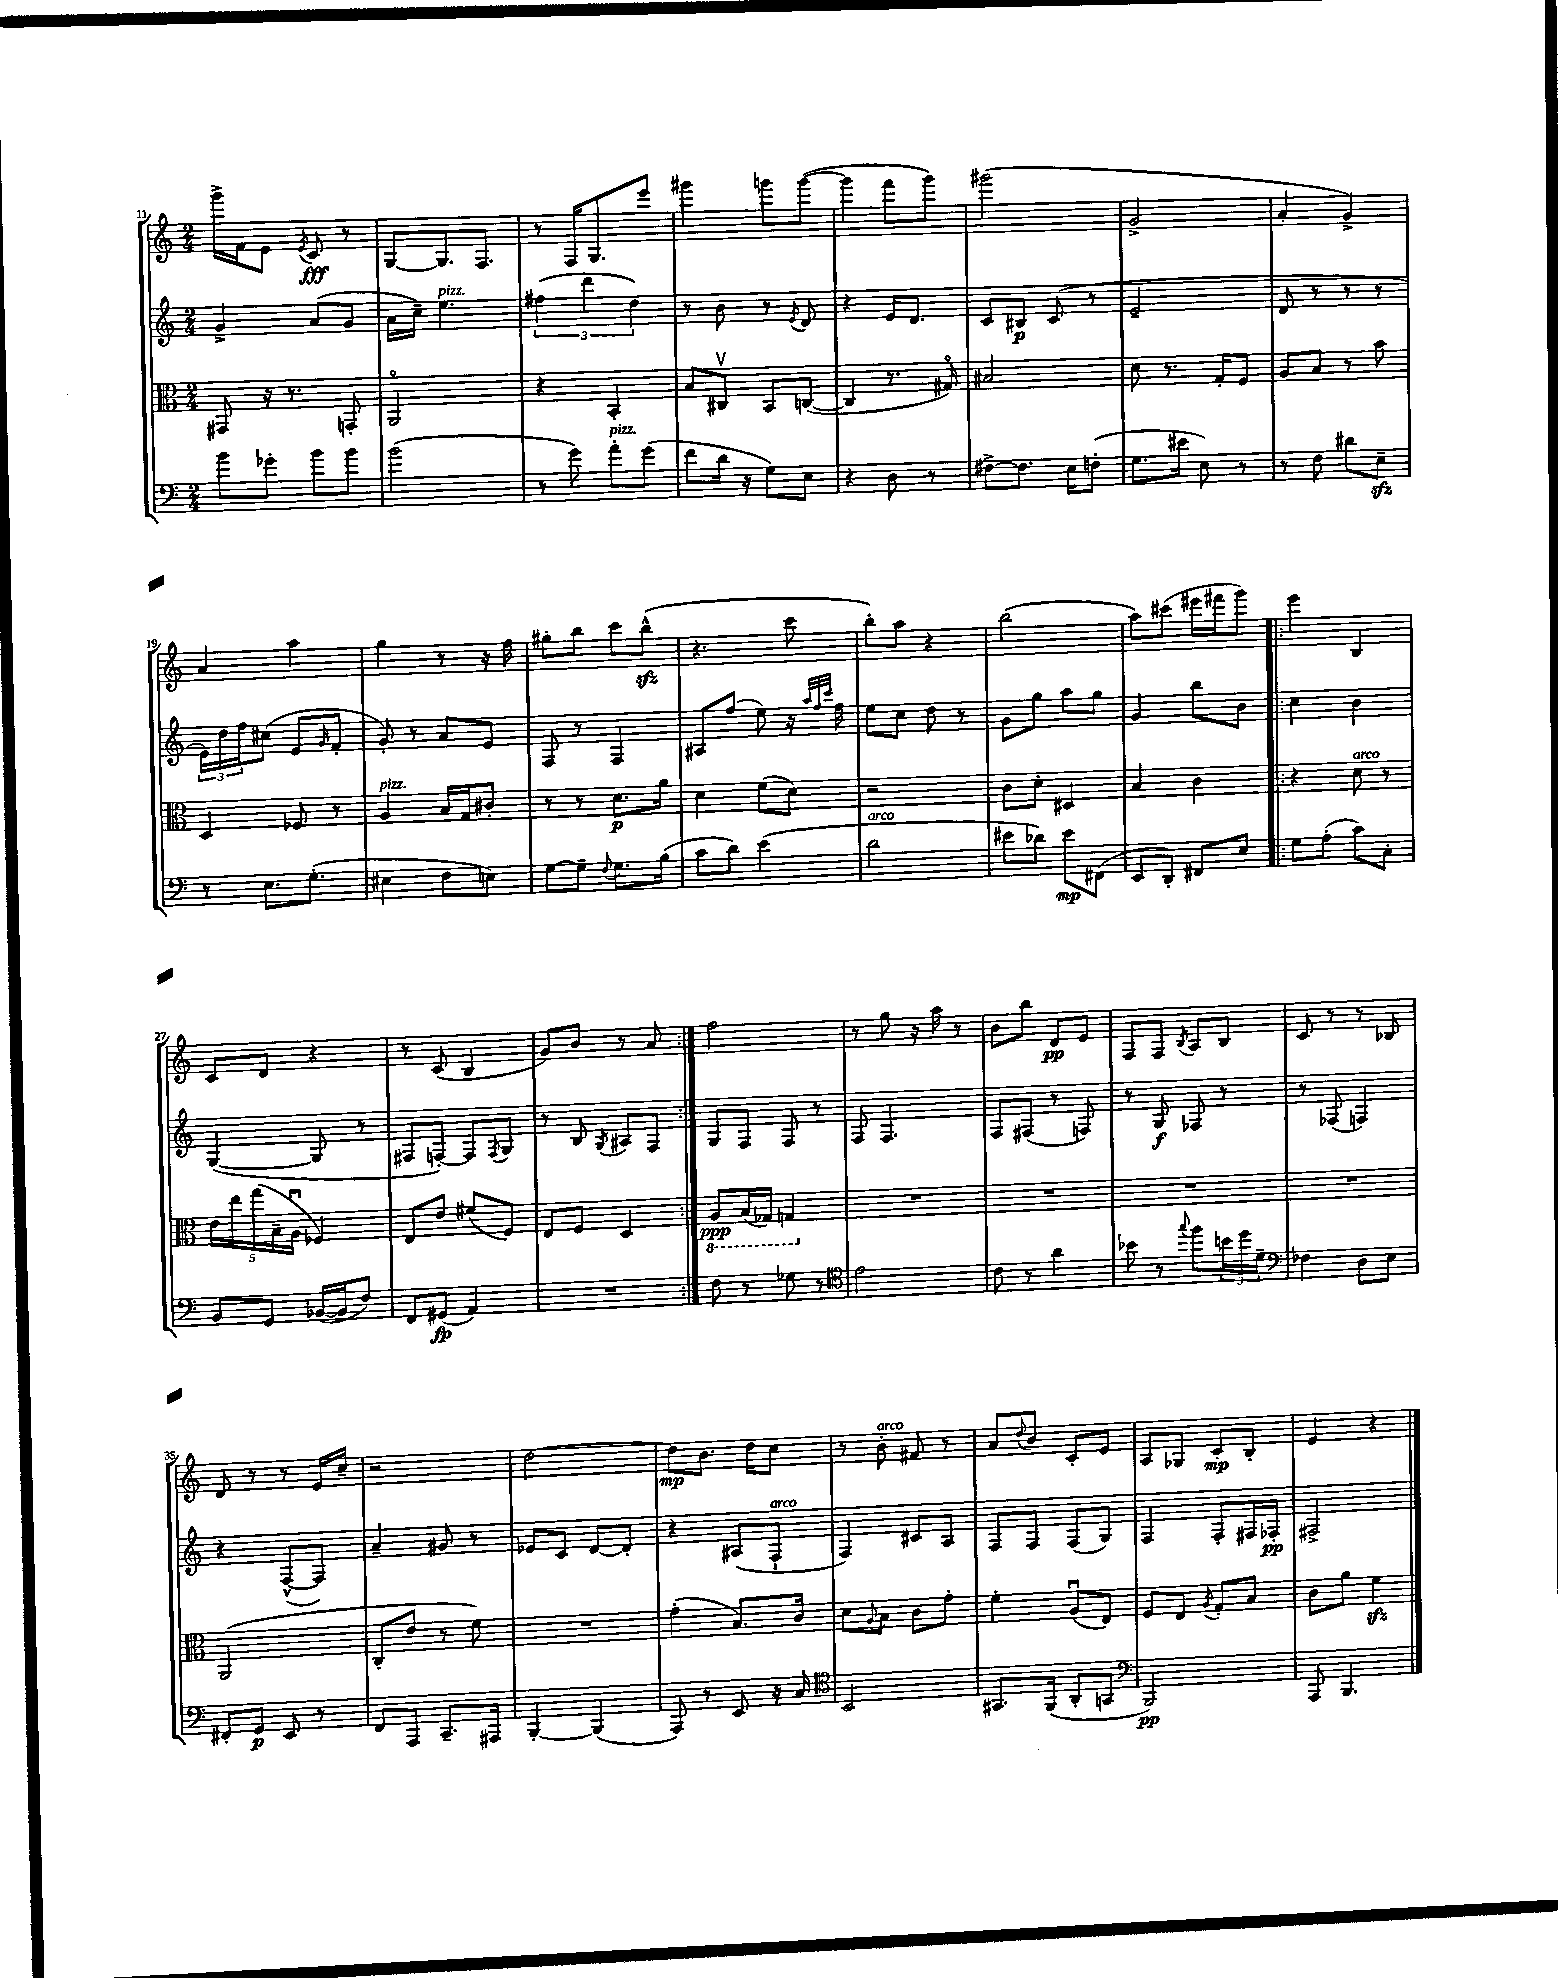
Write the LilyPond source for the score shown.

<<
\new StaffGroup <<
\new Staff = "s0" {
    \clef treble \key c \major \numericTimeSignature \time 2/4
    g'''16-> f'16 e'8 \acciaccatura { e'8 } c'8\fff r8 |
    g8~ g8. f8. |
    r8 f16 g8. e'''8 |
    gis'''4 g'''8 g'''8~( |
    g'''4 f'''8 g'''8) |
    gis'''2( |
    g'2-> |
    a'4-. g'4->) |
    a'4 a''4 |
    g''4 r8 r16 f''16 |
    gis''8-. b''8 c'''8 b''8-^\sfz( |
    r4. c'''8 |
    b''8-.) a''8 r4 |
    b''2( |
    a''8) cis'''8( eis'''16 fis'''16 g'''8) |
    \repeat volta 2 { e'''4 b4 |
    c'8 d'8 r4 |
    r8 c'8( b4 |
    g'8) b'8 r8 a'8 | }
    f''2 |
    r8 g''8 r16 a''16 r8 |
    b'8 b''8 d'8\pp e'8 |
    f8 f8 \acciaccatura { b8 } a8 b8 |
    c'8 r8 r8 bes8 |
    d'8 r8 r8 e'16 c''16-- |
    r2 |
    d''2~ |
    d''8\mp b'8. d''16 c''8 |
    r8 b'8-.^\markup { \italic "arco" } fis'8 r8 |
    a'8 \appoggiatura { d''8 } b'8 c'8-. e'8 |
    a8 ges8 c'8-.\mp b8-. |
    e'4 r4 \bar "|." |
}
\new Staff = "s1" {
    \clef treble \key c \major \numericTimeSignature \time 2/4
    g'4-> a'8( g'8 |
    a'16 c''16--) e''4.^\markup { \italic "pizz." } |
    \tuplet 3/2 { fis''4( d'''4 d''4) } |
    r8 b'8 r8 \acciaccatura { e'8 } d'8 |
    r4 e'16 d'8. |
    c'8 bis8\p c'8( r8 |
    e'2-- |
    d'8 r8 r8 r8 |
    \tuplet 3/2 { e'16) d''16 f''16 } cis''8( e'8 \grace { g'16 } f'8-. |
    g'8-.) r8 a'8 e'8 |
    f8 r8 f4 |
    ais8 f''8( e''8) r16 \grace { a''32 f''32 c'''32 } f''16 |
    e''8 c''8 d''8 r8 |
    g'8 g''8 a''8 g''8 |
    g'4 b''8 b'8 |
    \repeat volta 2 { c''4 b'4 |
    g4~( g8 r8 |
    fis8 f8~-.) f8 \acciaccatura { f8 } g8 |
    r8 b8 \acciaccatura { g8 } ais8 f8 | }
    g8 f8 f8 r8 |
    f8 f4. |
    f8 fis8( r8 f8) |
    r8 g8\f fes8 r8 |
    r8 fes8( f4) |
    r4 f8~-^( f8) |
    a'4-- gis'8 r8 |
    ees'8 c'8 d'8~ d'8-. |
    r4 ais8( f8-!^\markup { \italic "arco" } |
    f4) cis'8 a8 |
    f8 f8 f8( g8) |
    f4 f8-. fis16 fes16-.\pp |
    fis2-> \bar "|." |
}
\new Staff = "s2" {
    \clef alto \key c \major \numericTimeSignature \time 2/4
    gis,8 r16 r8. g,8-. |
    a,2\flageolet |
    r4 b,4-. |
    b8 cis8\upbow b,8 c8~( |
    c4 r8. gis16\flageolet) |
    bis2 |
    d'8 r8. g16-. f8 |
    a8 b8 r8 b'8 |
    d4 fes8 r8 |
    a4^\markup { \italic "pizz." } b16 g16 cis'8-. |
    r8 r8 d'8.\p a'16 |
    d'4 f'8( d'8) |
    r2 |
    c'8 d'8-. dis4 |
    b4 c'4 |
    \repeat volta 2 { r4 d'8^\markup { \italic "arco" } r8 |
    \tuplet 5/4 { e'16 e''16 g''16( b16-- a16\downbow } fes4) |
    e8 e'8 fis'8( f8) |
    e8 f8 d4 | }
    \ottava #-1 a,8\ppp b,16( ges,16) g,4 \ottava #0 |
    R2 |
    R2 |
    R2 |
    R2 |
    a,2( |
    c8-. e'8 r8 f'8) |
    R2 |
    g'4-.( b8.) c'16 |
    d'8 \appoggiatura { a8 } b8 c'8 g'8-. |
    f'4-. a8\downbow( e8) |
    f8 e8 \acciaccatura { a8 } g8-. b8 |
    c'8 a'8 f'4\sfz \bar "|." |
}
\new Staff = "s3" {
    \clef bass \key c \major \numericTimeSignature \time 2/4
    b'8 ges'8-. b'8 b'8 |
    b'2( |
    r8 g'8) a'8-.^\markup { \italic "pizz." } g'8( |
    f'8 d'16 r16 g8) e8 |
    r4 d8 r8 |
    fis8~-> fis8. e16 f8-.( |
    g8. eis'16 e8) r8 |
    r8 f8 dis'8 e8--\sfz |
    r8 e8. g8.-.( |
    eis4 f8 e8) |
    g8~ g8-- \appoggiatura { f8 } g8. b16( |
    c'8 d'8) e'4( |
    d'2^\markup { \italic "arco" } |
    eis'8 des'8) eis'8\mp fis,8( |
    e,8 d,8-.) fis,8 e8 |
    \repeat volta 2 { g8 a8-.( c'8) c8-. |
    b,8 g,8 bes,16~( bes,16 f8) |
    f,8 gis,8\fp( a,4) |
    R2 | }
    f8 r8 ges8 r8 |
    \clef tenor e'2 |
    c'8 r8 a'4 |
    bes'8 r8 \appoggiatura { g''8 } f''8 \tuplet 3/2 { b'16 d''16 d'16-- } |
    \clef bass fes4 d8 e8 |
    fis,8-. g,8\p e,8 r8 |
    f,8 a,,8 c,8.-- ais,,16 |
    b,,4~-. b,,4( |
    a,,8) r8 e,8 r16 c16 |
    \clef tenor b,2 |
    gis,8. f,16( a,8-. g,8 |
    \clef bass b,,2\pp) |
    a,,8 b,,4. \bar "|." |
}
>>
>>
\layout { \context { \Score currentBarNumber = #11 } }
